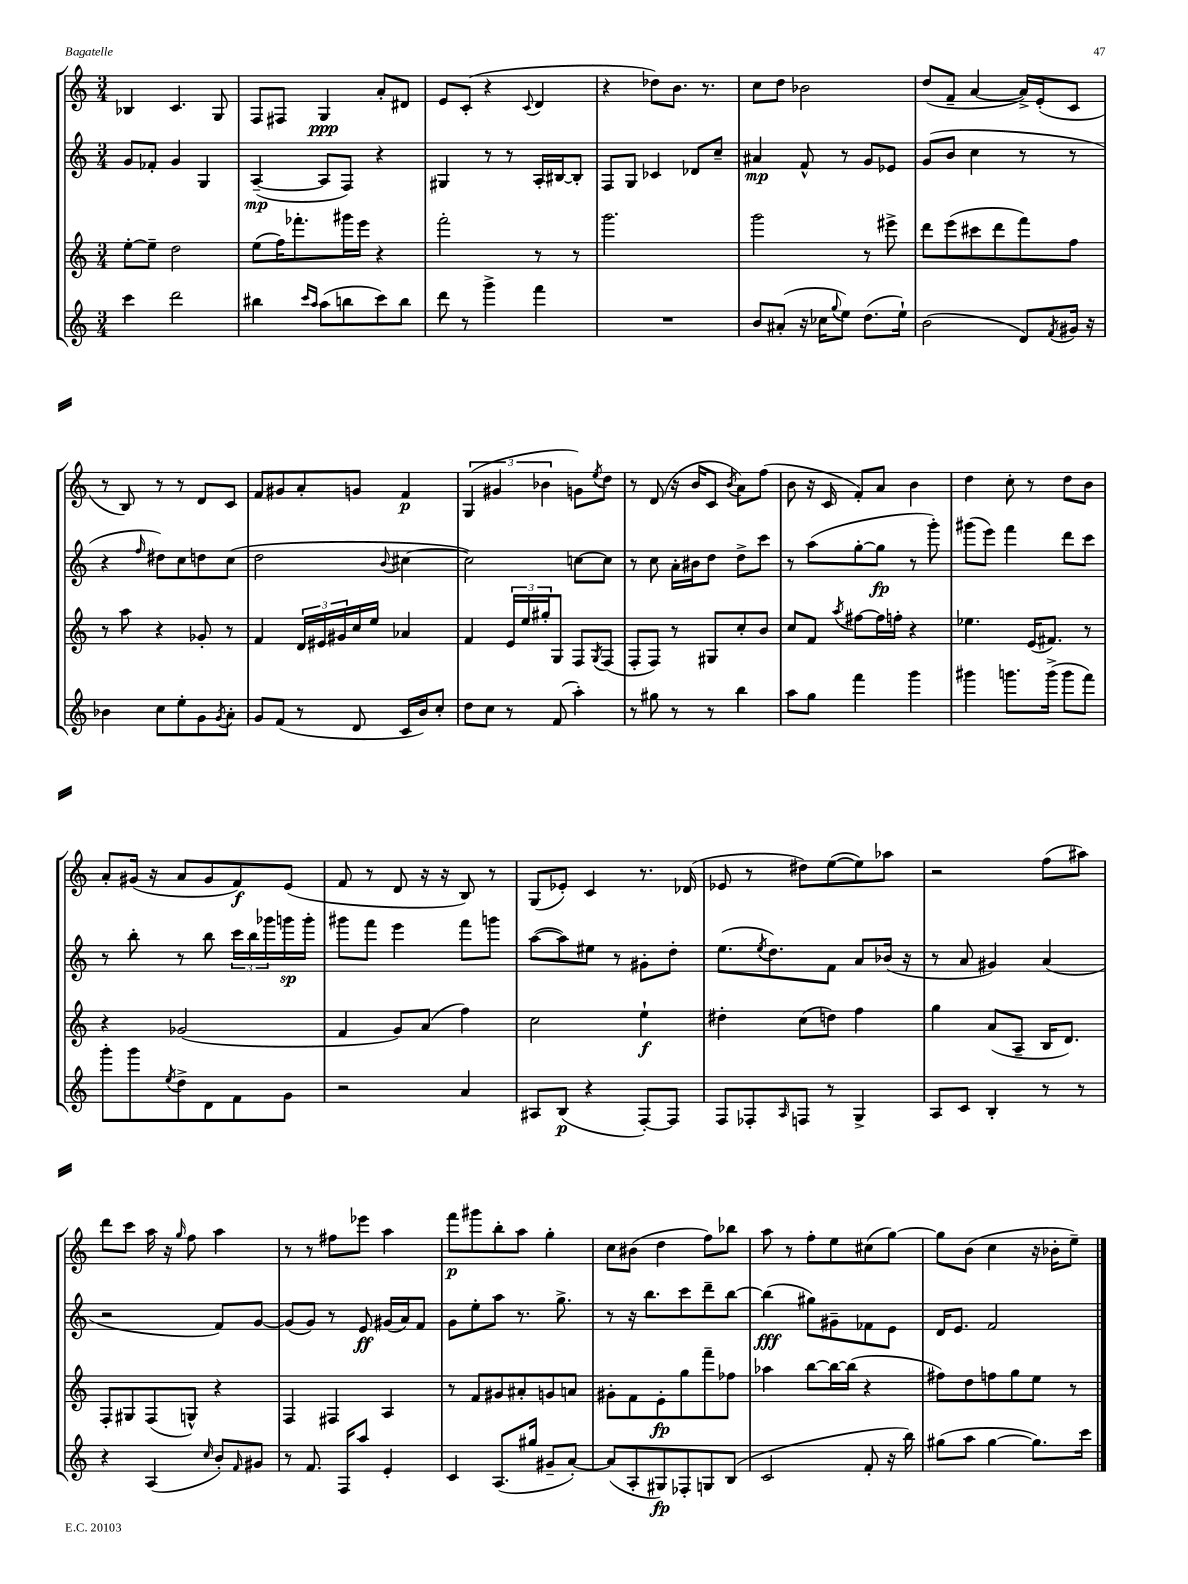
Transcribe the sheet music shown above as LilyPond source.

<<
\new StaffGroup <<
\new Staff = "s0" {
    \clef treble \key c \major \numericTimeSignature \time 3/4
    bes4 c'4. g8 |
    f8 fis8 g4\ppp a'8-. dis'8 |
    e'8 c'8-.( r4 \appoggiatura { c'8 } d'4 |
    r4 des''8) b'8. r8. |
    c''8 d''8 bes'2 |
    d''8( f'8-- a'4~ a'16->) e'16-.( c'8 |
    r8 b8) r8 r8 d'8 c'8 |
    f'8 gis'8 a'8-. g'8 f'4\p |
    \tuplet 3/2 { g4( gis'4 bes'4 } g'8) \acciaccatura { e''8 } d''8 |
    r8 d'8( r16 b'16 c'8 \acciaccatura { b'8 } a'8) f''8( |
    b'8 r16 c'16 f'8-.) a'8 b'4 |
    d''4 c''8-. r8 d''8 b'8 |
    a'8-. gis'16( r16 a'8 gis'8 f'8\f) e'8( |
    f'8 r8 d'8 r16 r16 b8) r8 |
    g8( ees'8-.) c'4 r8. des'16( |
    ees'8 r8 dis''8) e''8~( e''8) aes''8 |
    r2 f''8( ais''8) |
    d'''8 c'''8 a''16 r16 \grace { g''16 } f''8 a''4 |
    r8 r8 fis''8 ees'''8 a''4 |
    f'''8\p gis'''8 b''8-. a''8 g''4-. |
    c''8 bis'8( d''4 f''8) bes''8 |
    a''8 r8 f''8-. e''8 cis''8( g''8~) |
    g''8 b'8( c''4 r16 bes'16-. e''8--) \bar "|." |
}
\new Staff = "s1" {
    \clef treble \key c \major \numericTimeSignature \time 3/4
    g'8 fes'8-. g'4 g4 |
    a4~--\mp( a8 f8) r4 |
    gis4 r8 r8 a16-. bis16~ bis8-. |
    f8 g8 ces'4 des'8 c''8-- |
    ais'4\mp f'8-^ r8 g'8 ees'8 |
    g'8( b'8 c''4 r8 r8 |
    r4 \grace { f''16 } dis''8) c''8 d''8 c''8( |
    d''2 \appoggiatura { b'8 } cis''4~ |
    cis''2) c''8~ c''8 |
    r8 c''8 a'16-. bis'16 d''8 d''8-> c'''8 |
    r8 a''8( g''8~-. g''8\fp r8 g'''8-.) |
    gis'''8( e'''8) f'''4 d'''8 c'''8 |
    r8 b''8-. r8 b''8 \tuplet 3/2 { c'''16 b''16 ges'''16 } g'''16\sp g'''16-. |
    gis'''8 f'''8 e'''4 f'''8 g'''8 |
    a''8~( a''8) eis''8 r8 gis'8-. d''8-. |
    e''8.( \acciaccatura { e''8 } d''8.) f'8 a'8 bes'16( r16 |
    r8 a'8 gis'4) a'4( |
    r2 f'8) g'8~ |
    g'8( g'8) r8 e'8\ff gis'16( a'16) f'8 |
    g'8 e''8-. a''8 r8. g''8.-> |
    r8 r16 b''8. c'''8 d'''8-- b''8~ |
    b''4\fff( gis''8) gis'8-- fes'8 e'8 |
    d'16 e'8. f'2 \bar "|." |
}
\new Staff = "s2" {
    \clef treble \key c \major \numericTimeSignature \time 3/4
    e''8~-. e''8-- d''2 |
    e''8( f''16) fes'''8.-. gis'''16 e'''16 r4 |
    f'''2-. r8 r8 |
    g'''2. |
    g'''2 r8 eis'''8-> |
    d'''8 e'''8( cis'''8 d'''8 f'''8) f''8 |
    r8 a''8 r4 ges'8-. r8 |
    f'4 \tuplet 3/2 { d'16 eis'16 gis'16 } c''16 e''16 aes'4 |
    f'4 \tuplet 3/2 { e'16 e''16 gis''16-. } g8 f8 \acciaccatura { g8 } f8( |
    f8-. f8) r8 gis8 c''8-. b'8 |
    c''8 f'8 \acciaccatura { a''8 } fis''8~ fis''16 f''16-. r4 |
    ees''4. e'16( fis'8.) r8 |
    r4 ges'2( |
    f'4 g'8) a'8( f''4) |
    c''2 e''4-!\f |
    dis''4-. c''8( d''8) f''4 |
    g''4 a'8( a8-- b16 d'8.) |
    f8-. gis8 f8( g8-^) r4 |
    f4 fis4 a4 |
    r8 f'8 gis'8 ais'8-. g'8 a'8 |
    gis'8-. f'8 e'8-.\fp g''8 f'''8-- fes''8 |
    aes''4 b''8~ b''16~ b''16( r4 |
    fis''8) d''8 f''8 g''8 e''8 r8 \bar "|." |
}
\new Staff = "s3" {
    \clef treble \key c \major \numericTimeSignature \time 3/4
    c'''4 d'''2 |
    bis''4 \grace { c'''16 a''16 } a''8( b''8 c'''8) b''8 |
    d'''8 r8 g'''4-> f'''4 |
    R2. |
    b'8 ais'8-.( r16 ces''16 \appoggiatura { g''8 } e''8) d''8.( e''16-!) |
    b'2( d'8) \acciaccatura { f'8 } gis'16 r16 |
    bes'4 c''8 e''8-. g'8 \acciaccatura { g'8 } a'8-. |
    g'8 f'8( r8 d'8 c'16 b'16) c''8-. |
    d''8 c''8 r8 f'8( a''4-.) |
    r8 gis''8 r8 r8 b''4 |
    a''8 g''8 f'''4 g'''4 |
    gis'''4 g'''8. g'''16->( g'''8 f'''8) |
    g'''8-. g'''8 \acciaccatura { e''8 } d''8-> d'8 f'8 g'8 |
    r2 a'4 |
    ais8 b8\p( r4 f8~-.) f8 |
    f8 fes8-. \grace { a16 } f8 r8 g4-> |
    a8 c'8 b4-. r8 r8 |
    r4 a4( \grace { c''16 } b'8-.) \grace { f'16 } gis'8 |
    r8 f'8. f16 a''8 e'4-. |
    c'4 a8.( gis''16 gis'8-- a'8~-.) |
    a'8( a8-. gis8\fp) fes8-. g8 b8( |
    c'2 f'8-. r16 b''16) |
    gis''8( a''8 gis''4~ gis''8.) c'''16 \bar "|." |
}
>>
>>
\layout { \context { \Score \remove "Bar_number_engraver" } }
